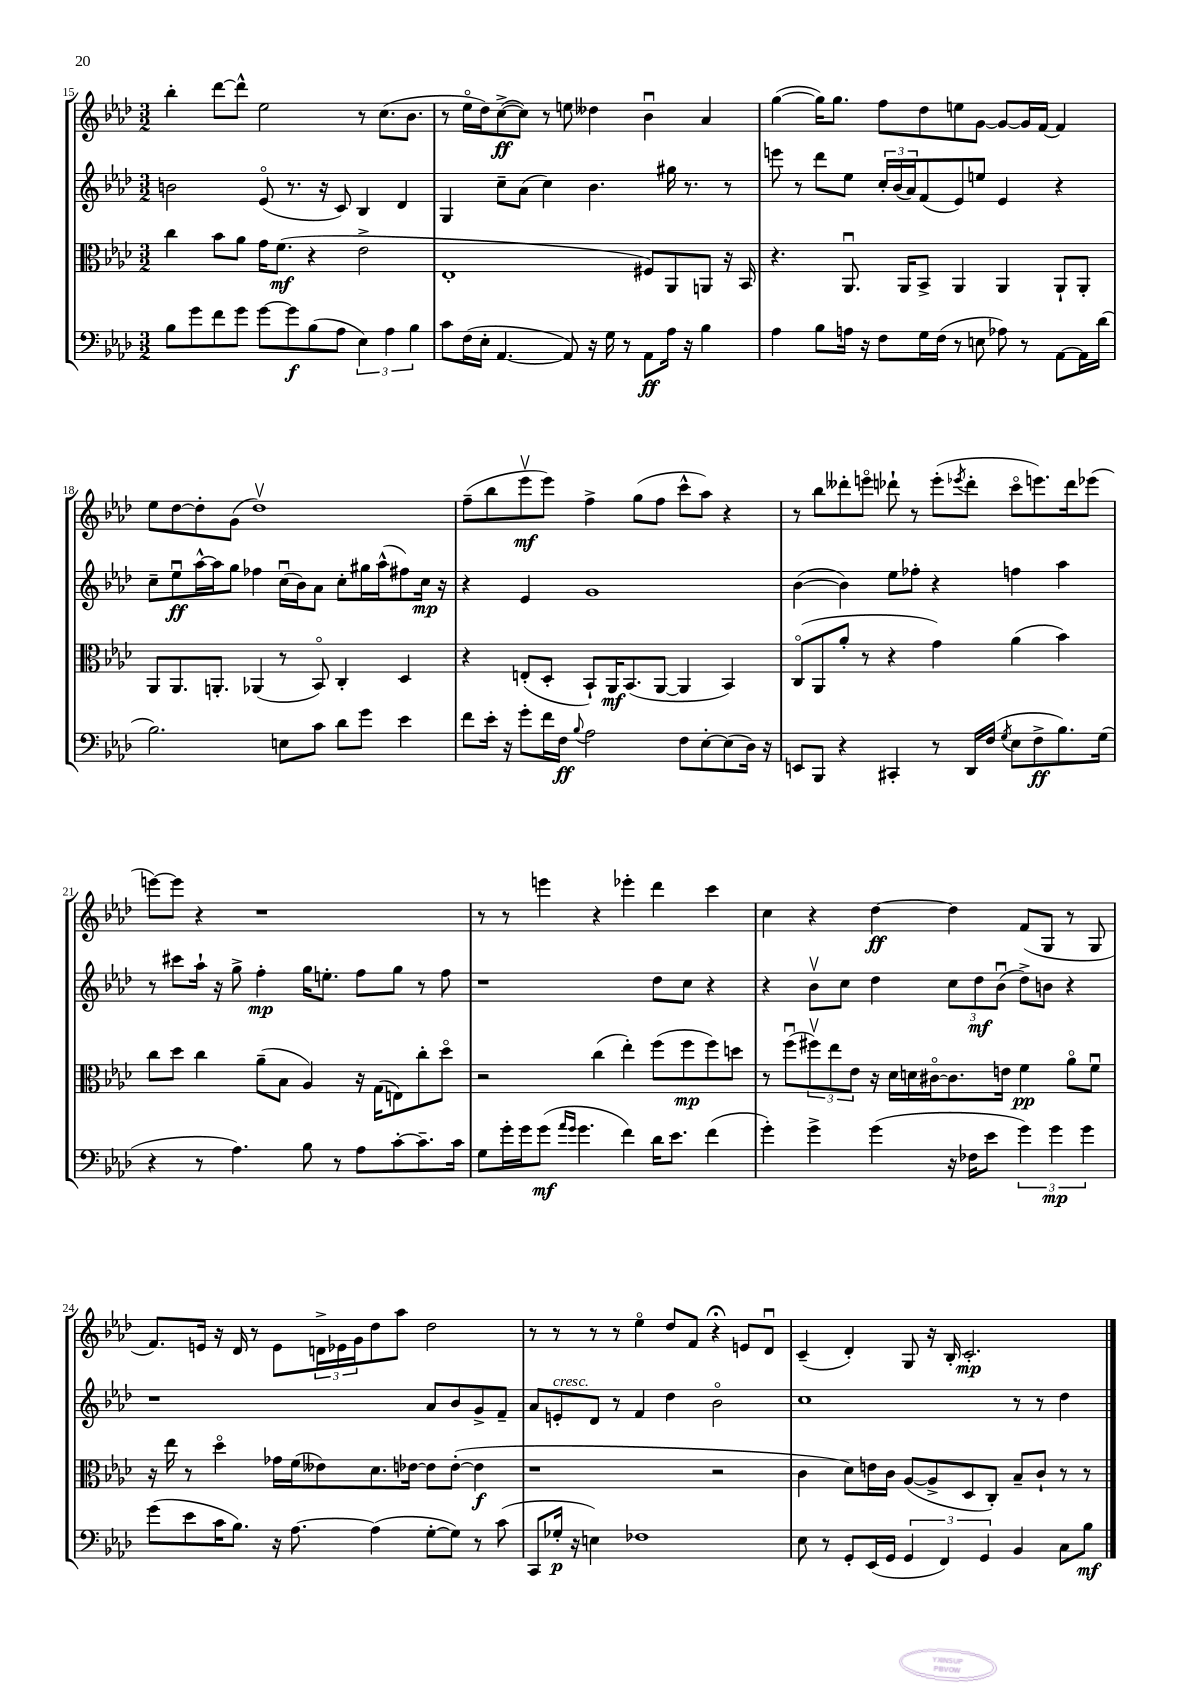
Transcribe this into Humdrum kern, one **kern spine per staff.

**kern	**kern	**kern	**kern
*staff4	*staff3	*staff2	*staff1
*clefF4	*clefC3	*clefG2	*clefG2
*k[b-e-a-d-]	*k[b-e-a-d-]	*k[b-e-a-d-]	*k[b-e-a-d-]
*M3/2	*M3/2	*M3/2	*M3/2
8B-	4cc	2b	4bb-'
8g	.	.	.
8f	8b-	.	[8ddd-
8g	8a-	.	8ddd-^^]
[8g	16g	(8e-o	2ee-
.	(8.f	.	.
8g]	.	8.r	.
(8B-	4r	.	.
.	.	16r	.
8A-	.	8c)	.
6E-)	2e-^	4B-	8r
.	.	.	(8.cc
6A-	.	.	.
.	.	4d-	.
.	.	.	8.b-
6B-	.	.	.
=	=	=	=
8c	1E-'	4G	8r
(16F	.	.	16ee-o
16E-'	.	.	16dd-)
[4.AA-	.	8cc~	([8cc^
.	.	(8a-	8cc])
.	.	4cc)	8r
8AA-])	.	.	8ee
16r	.	4.b-	4dd--
16G	.	.	.
8r	.	.	.
8AA-	8F#)	.	4b-u
16A-	8AA-	16gg#	.
16r	.	8.r	.
4B-	8AA	.	4a-
.	16r	8r	.
.	16BB-	.	.
=	=	=	=
4A-	4.r	8eee	([4gg
.	.	8r	.
8B-	.	8ddd-	16gg])
.	.	.	8.gg
16A	8.AA-u	8ee-	.
16r	.	.	.
8F	.	24cc'	8ff
.	.	(24b-	.
.	16AA-	.	.
.	.	24a-)	.
16G	8BB-^	(8f	8dd-
(16F	.	.	.
8r	4AA-	8e-)	8ee
8E	.	8ee	[8g
8A-)	4AA-	4e-	8g_
8r	.	.	16g]
.	.	.	[16f
[8AA-	8AA-`	4r	4f]
16AA-]	8AA-'	.	.
(16d-	.	.	.
=	=	=	=
2.B-)	8AA-	8cc~	8ee-
.	8.AA-	8ee-u	[8dd-
.	.	[16aa-^^	8dd-']
.	8.AA'	16aa-]	.
.	.	8gg	(8g
.	(4AA-	4ff-	1dd-v)
8E	8r	(16ccu	.
.	.	16b-)	.
8c	8BB-o)	8a-	.
8d-	4C'	8cc'	.
8g	.	16gg#	.
.	.	(16aa-^^	.
4e-	4D-	8ff#)	.
.	.	16cc	.
.	.	16r	.
=	=	=	=
8f	4r	4r	(8ff~
16e-'	.	.	8bb-
16r	.	.	.
8g'	(8E'	4e-	8eee-v
16f	8D-'	.	8eee-)
16F	.	.	.
8qqB-	.	.	.
2A-	8BB-`)	1g	4ff^
.	16AA-	.	.
.	(8.BB-	.	.
.	.	.	(8gg
.	[8AA-	.	8ff
8F	4AA-]	.	8ccc^^
[8E-'	.	.	8aa-)
(8E-]	4BB-)	.	4r
16D-)	.	.	.
16r	.	.	.
=	=	=	=
8EE	(8Co	([4b-	8r
8BBB-	8AA-	.	8bb-
4r	8a-'	4b-])	8ddd--'
.	8r	.	8eeeo
4CC#'	4r	8ee-	8ddd-`
.	.	8ff-'	8r
8r	4g)	4r	(8eee'
.	.	.	8qeee-
16DD-	.	.	8ddd-'
(16F	.	.	.
8qG	.	.	.
8E-	(4a-	4ff	8ccco
8F^	.	.	8.eee)
8.B-)	4b-)	4aa-	.
.	.	.	16ddd-
.	.	.	(8eee-
(16G	.	.	.
=	=	=	=
4r	8cc	8r	[8eee)
.	8dd-	8ccc#	8eee]
8r	4cc	16aa-`	4r
.	.	16r	.
4.A-)	.	8gg^	.
.	(8a-~	4ff'	1r
.	8B-	.	.
8B-	4A-)	16gg	.
.	.	8.ee'	.
8r	.	.	.
8A-	16r	8ff	.
.	(16G	.	.
[8c'	8E)	8gg	.
8.c~]	8cc'	8r	.
.	8dd-o	8ff	.
16c	.	.	.
=	=	=	=
8G	2r	1r	8r
16g'	.	.	8r
16g	.	.	.
(8g	.	.	4eee
16qqa-	.	.	.
16qqg	.	.	.
4.g	.	.	.
.	(4cc	.	4r
4f)	4ee-')	.	4eee-'
16d-	(8ff	8dd-	4ddd-
8.e-	.	.	.
.	8ff	8cc	.
(4f	8ff)	4r	4ccc
.	8dd	.	.
=	=	=	=
4g')	8r	4r	4cc
.	(8ffu	.	.
4g^	12ff#v)	8b-v	4r
.	12ee-	.	.
.	.	8cc	.
.	12e-	.	.
(4g	16r	4dd-	[4dd-
.	16d-	.	.
.	16d	.	.
.	[16c#o	.	.
16r	8.c#]	12cc	4dd-]
16F-	.	.	.
.	.	12dd-	.
8e-	.	.	.
.	.	(12b-u	.
.	16e	.	.
6g)	4f	8dd-^)	(8f
.	.	8b	8G
6g	.	.	.
.	8a-o	4r	8r
6g	.	.	.
.	8fu	.	8G
=	=	=	=
(8g	16r	1r	8.f)
.	16ee-	.	.
8e-	8r	.	.
.	.	.	16e
16c	4dd-o	.	16r
8.B-)	.	.	16d-
.	.	.	8r
16r	16g-	.	8e
[8.A-	(16f	.	.
.	8e--)	.	24d^
.	.	.	24e-
.	.	.	24g
(4A-]	8.d-	.	8dd-
.	.	.	8aa-
.	[16e-	.	.
[8G'	8e-]	8a-	2dd-
8G])	([8e-'	8b-	.
8r	4e-]	8g^	.
(8c	.	8f~	.
=	=	=	=
8CC	1r	8a-	8r
16G-'	.	8e'	8r
16r	.	.	.
4E)	.	8d-	8r
.	.	8r	8r
1F-	.	4f	4ee-o
.	.	4dd-	8dd-
.	.	.	8f
.	2r	2b-o	4r;
.	.	.	8e
.	.	.	8d-u
=	=	=	=
8E-	4c	1cc	(4c~
8r	.	.	.
8GG'	8d-)	.	4d-')
(16EE-	16e	.	.
16GG	16c	.	.
6GG	([8A-	.	8G
.	8A-^]	.	16r
6FF)	.	.	.
.	.	.	16B-'
.	8D-	.	2.c'
6GG	.	.	.
.	8C')	.	.
4BB-	8B-~	8r	.
.	8c`	8r	.
8C	8r	4dd-	.
8B-	8r	.	.
==	==	==	==
*-	*-	*-	*-
